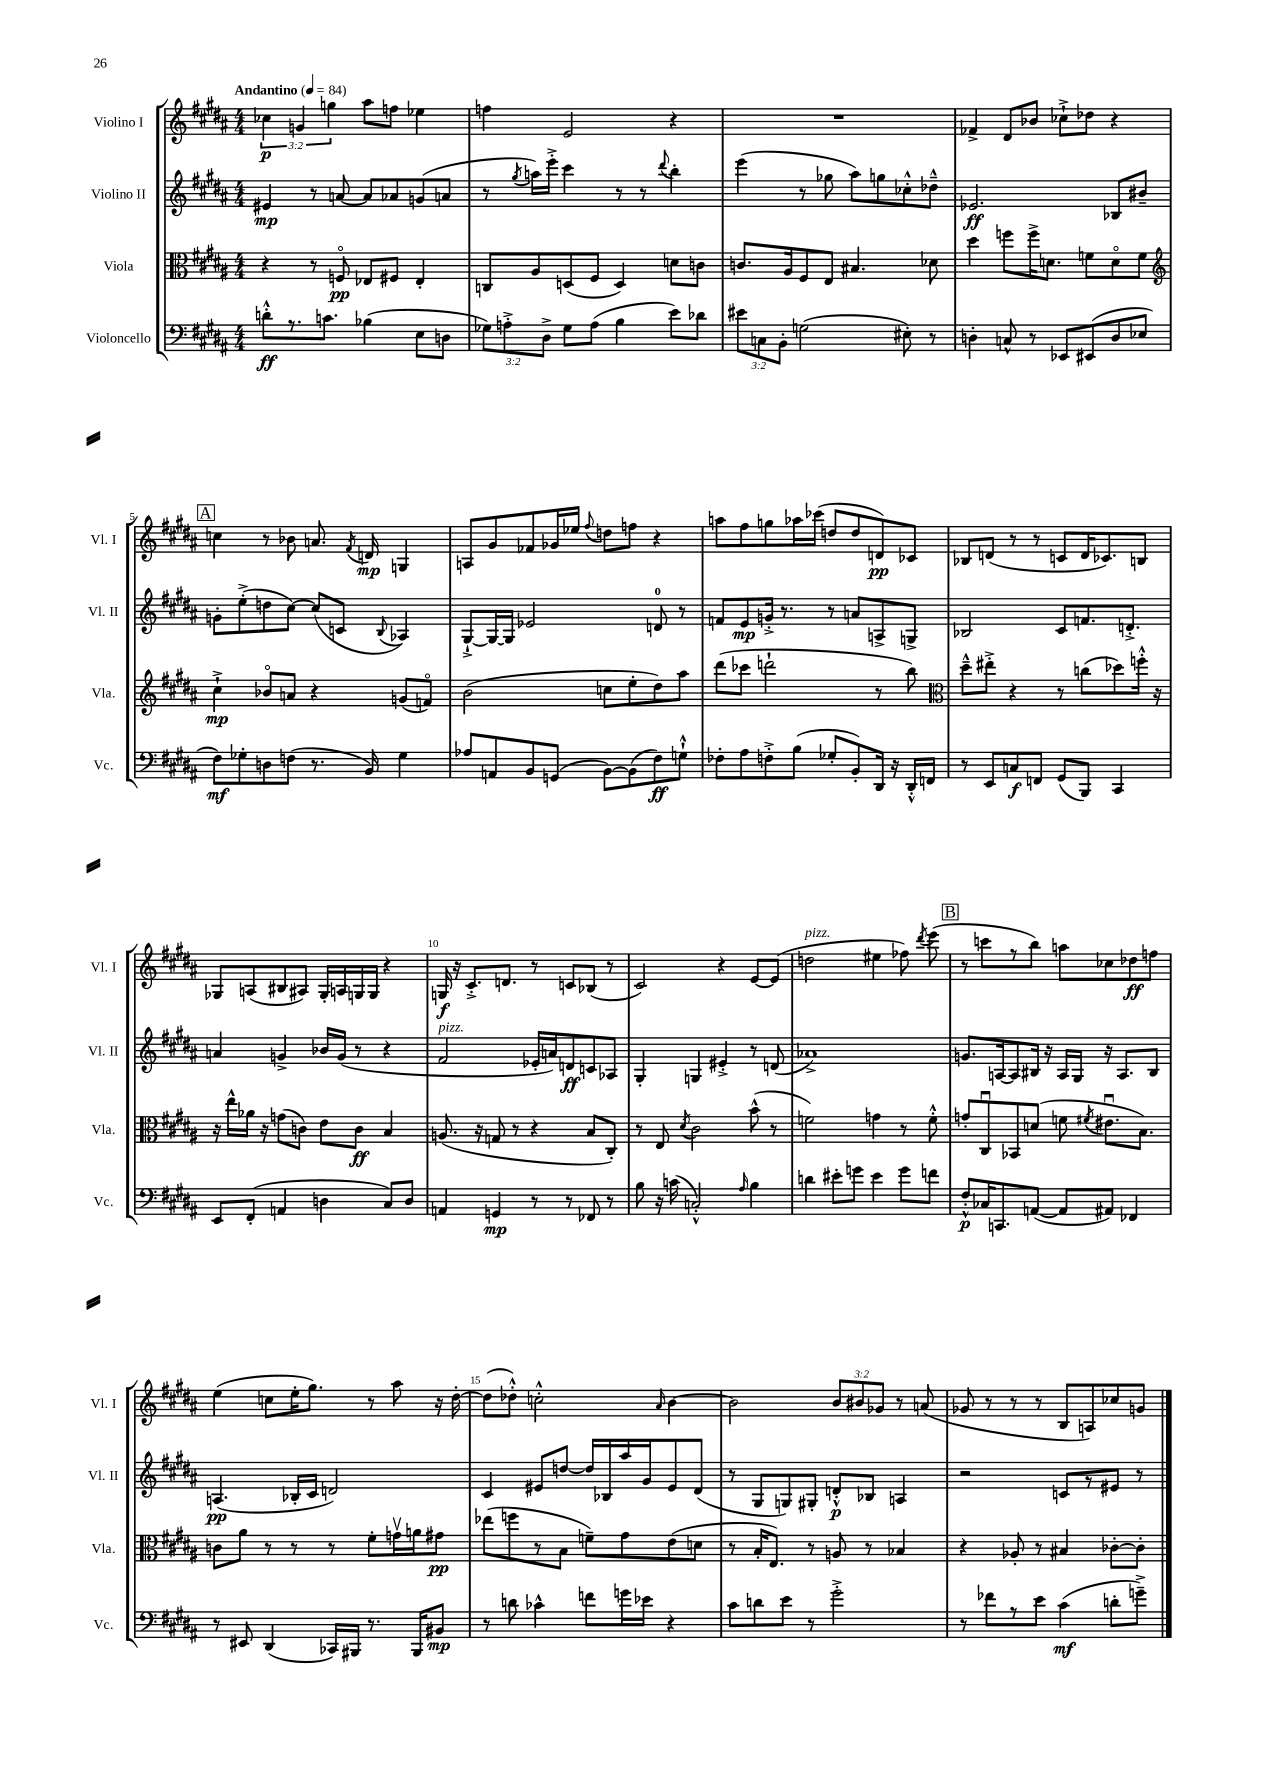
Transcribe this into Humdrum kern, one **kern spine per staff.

**kern	**dynam	**kern	**dynam	**kern	**dynam	**kern	**dynam
*part4	*part4	*part3	*part3	*part2	*part2	*part1	*part1
*staff4	*staff4	*staff3	*staff3	*staff2	*staff2	*staff1	*staff1
*I"Violoncello	*	*I"Viola	*	*I"Violino II	*	*I"Violino I	*
*I'Vc.	*	*I'Vla.	*	*I'Vl. II	*	*I'Vl. I	*
*clefF4	*	*clefC3	*	*clefG2	*	*clefG2	*
*k[f#c#g#d#a#]	*	*k[f#c#g#d#a#]	*	*k[f#c#g#d#a#]	*	*k[f#c#g#d#a#]	*
*M4/4	*	*M4/4	*	*M4/4	*	*M4/4	*
*MM84	*	*MM84	*	*MM84	*	*MM84	*
=1	=1	=1	=1	=1	=1	=1	=1
!	!	!	!	!	!	!LO:TX:a:B:t=Andantino	!
8dn'^^\L	ff	4r	.	4e#X/	mp	6cc-X\	p
8.r	.	.	.	.	.	.	.
.	.	.	.	.	.	6gn/	.
.	.	8r	.	8r	.	.	.
8.cn\J	.	.	.	.	.	.	.
.	.	.	.	.	.	6ggn\	.
.	.	8Fn/	pp	[8an/	.	.	.
(4B-X\	.	8E-X/L	.	8a/L]	.	8aa#\L	.
.	.	8F#X/J	.	8a-X/	.	8ffn\J	.
8E\L	.	4E-'/	.	(8gn/	.	4ee-X\	.
8Dn\J	.	.	.	8an/J	.	.	.
=2	=2	=2	=2	=2	=2	=2	=2
12G-X\L)	.	8Cn/L	.	8r	.	4ffn\	.
12An'^\	.	.	.	.	.	.	.
.	.	.	.	8qgg#/	.	.	.
.	.	8A#/	.	16aan\LL)	.	.	.
12D#^\J	.	.	.	.	.	.	.
.	.	.	.	16eee'^\JJ	.	.	.
8G-\L	.	(8Dn/	.	4ccc#\	.	2e/	.
(8A\J	.	8F#/J	.	.	.	.	.
4B\	.	4D/)	.	8r	.	.	.
.	.	.	.	8r	.	.	.
.	.	.	.	8qqddd#/	.	.	.
8e\L)	.	8dn\L	.	4bb'\	.	4r	.
8d-X\J	.	8cn\J	.	.	.	.	.
=3	=3	=3	=3	=3	=3	=3	=3
12e#X\L	.	8.cn/L	.	(4eee\	.	1r	.
12Cn\	.	.	.	.	.	.	.
12BB'\J	.	.	.	.	.	.	.
.	.	16A#/k	.	.	.	.	.
(2Gn\	.	8F#/	.	8r	.	.	.
.	.	8E/J	.	8gg-X\	.	.	.
.	.	4.B#X/	.	8aa#\L)	.	.	.
.	.	.	.	8ggn\	.	.	.
8E#X'\)	.	.	.	8cc-X'^^\	.	.	.
8r	.	8d-X\	.	8dd-X~^^\J	.	.	.
=4	=4	=4	=4	=4	=4	=4	=4
4Dn'\	.	4dd#\	.	2.e-X/	ff	4f-X^/	.
8Cn^^/	.	8ffn\L	.	.	.	8d#/L	.
8r	.	16ff^\K	.	.	.	8b-X/J	.
.	.	8.dn\J	.	.	.	.	.
8EE-X/L	.	.	.	.	.	8cc-X`^\L	.
(8EE#X/	.	8fn\L	.	.	.	8dd-X\J	.
8D/	.	8d\	.	8B-X/L	.	4r	.
8E-X/J	.	8f\J	.	8b#X~/J	.	.	.
!!LO:LB:g=z
!!LO:REH:place=s1:t=A
=5	=5	=5	=5	=5	=5	=5	=5
*	*	*clefG2	*	*	*	*	*
8F#\L)	mf	4cc#`^\	mp	8gn'\L	.	4ccn\	.
8G-X'\	.	.	.	(8ee'^\	.	.	.
8Dn\	.	8b-X/L	.	8ddn\	.	8r	.
(8Fn\J	.	8an/J	.	[8cc#\J)	.	8b-X\	.
8.r	.	4r	.	(8cc#/L]	.	8.an/	.
.	.	.	.	8cn/J	.	.	.
.	.	.	.	.	.	8qf#/	.
16BB/)	.	.	.	.	.	16dn/	mp
.	.	.	.	8qqB/	.	.	.
4G-\	.	(8gn/L	.	4A-X/)	.	4Gn/	.
.	.	8fn/J)	.	.	.	.	.
=6	=6	=6	=6	=6	=6	=6	=6
8A-X/L	.	(2b\	.	[8G#`^/L	.	8An/L	.
8AAn/	.	.	.	16G#/L_	.	8g#/	.
.	.	.	.	16G#/JJ]	.	.	.
8BB/	.	.	.	2e-X/	.	8f-X/	.
(8GGn/J	.	.	.	.	.	16g-X/L	.
.	.	.	.	.	.	16ee-X/JJ	.
.	.	.	.	.	.	8qqff#/	.
[8BB\L)	.	8ccn\L	.	.	.	8ddn\L	.
(8BB\]	.	8ee'\	.	.	.	8ffn\J	.
8F#\)	ff	8dd#\)	.	8dn/	.	4r	.
8Gn`^^\J	.	8aa#\J	.	8r	.	.	.
=7	=7	=7	=7	=7	=7	=7	=7
8F-X'\L	.	(8ddd#\L	.	8fn/L	.	8aan\L	.
8A#\	.	8ccc-X\J	.	8e/	mp	8ff#\	.
8Fn'^\	.	2dddn`\	.	16gn'^/Jk	.	8ggn\	.
.	.	.	.	8.r	.	.	.
(8B\J	.	.	.	.	.	16aa-X\L	.
.	.	.	.	.	.	(16ccc-X\JJ	.
8G-X'/L	.	.	.	8r	.	8ddn/L	.
8BB'/)	.	.	.	8an/L	.	8dd/	.
16DD#/Jk	.	8r	.	8An^/	.	8dn/)	pp
16r	.	.	.	.	.	.	.
16DD#'^^/LL	.	8bb\)	.	8Gn^/J	.	8c-X/J	.
16FFn/JJ	.	.	.	.	.	.	.
=8	=8	=8	=8	=8	=8	=8	=8
*	*	*clefC3	*	*	*	*	*
8r	.	8dd#~^^\L	.	2B-X/	.	8B-X/L	.
8EE/L	.	8ee#X'^\J	.	.	.	(8dn/J	.
8Cn/	f	4r	.	.	.	8r	.
8FFn/J	.	.	.	.	.	8r	.
(8GG#/L	.	8r	.	8c#/L	.	8cn/L	.
8BBB/J)	.	(8ccn\L	.	8.fn/	.	16d/K	.
.	.	.	.	.	.	8.c-X/)	.
4CC#/	.	8dd-X\)	.	.	.	.	.
.	.	.	.	8.dn'^/J	.	.	.
.	.	16ffn'^^\Jk	.	.	.	8Bn/J	.
.	.	16r	.	.	.	.	.
!!LO:LB:g=z
=9	=9	=9	=9	=9	=9	=9	=9
8EE/L	.	16r	.	4an/	.	8G-X/L	.
.	.	16ee^^\LL	.	.	.	.	.
(8FF#'/J	.	16a-X\JJ	.	.	.	(8An/	.
.	.	16r	.	.	.	.	.
4AAn/	.	(8gn\L	.	4gn^/	.	8B#X/	.
.	.	8cn\J)	.	.	.	8A#X/J)	.
4Dn\	.	8e\L	.	16b-X/LL	.	16G-'/LL	.
.	.	.	.	(16g/JJ	.	16An/	.
.	.	8c\J	ff	8r	.	16Gn/	.
.	.	.	.	.	.	16G/JJ	.
8C#/L)	.	4B/	.	4r	.	4r	.
8D/J	.	.	.	.	.	.	.
=10	=10	=10	=10	=10	=10	=10	=10
!	!	!	!	!LO:TX:a:i:t=pizz.	!	!	!
4AAn/	.	(8.An/	.	2f#/	.	16Gn/	f
.	.	.	.	.	.	16r	.
.	.	.	.	.	.	8.c#'^/L	.
.	.	16r	.	.	.	.	.
4GGn/	mp	8Gn/	.	.	.	.	.
.	.	.	.	.	.	8.dn/J	.
.	.	8r	.	.	.	.	.
8r	.	4r	.	16e-X'/LL	.	8r	.
.	.	.	.	16an/J)	.	.	.
8r	.	.	.	8dn/	ff	8cn/L	.
8FF-X/	.	8B/L	.	8cn/	.	(8B-X/J	.
8r	.	8C#'/J)	.	8A-X/J	.	8r	.
=11	=11	=11	=11	=11	=11	=11	=11
8B\	.	8r	.	4G#'/	.	2c#/)	.
16r	.	8E/	.	.	.	.	.
(16cn\	.	.	.	.	.	.	.
.	.	8qd#/	.	.	.	.	.
2Cn'^^/)	.	2c#\	.	4Gn/	.	.	.
.	.	.	.	4e#X'^/	.	4r	.
16qqA#/	.	.	.	.	.	.	.
4B\	.	(8b^^\	.	8r	.	[8e/L	.
.	.	8r	.	(8dn/	.	(8e/J]	.
=12	=12	=12	=12	=12	=12	=12	=12
!	!	!	!	!	!	!LO:TX:a:i:t=pizz.	!
4dn\	.	2fn\)	.	1a-X^)	.	2ddn\	.
8e#X'\L	.	.	.	.	.	.	.
8gn\J	.	.	.	.	.	.	.
4e#\	.	4gn\	.	.	.	4ee#X\	.
8g\L	.	8r	.	.	.	8ff-X\)	.
.	.	.	.	.	.	8qddd#/	.
8fn\J	.	8f'^^\	.	.	.	(8eee\	.
!!LO:REH:place=s1:t=B
=13	=13	=13	=13	=13	=13	=13	=13
8F#'^^/L	p	8gn'/L	.	8.gn/L	.	8r	.
16C-X/K	.	8C#u/	.	.	.	8cccn\L	.
8.CCn/	.	.	.	[16An/k	.	.	.
.	.	8BB-X/	.	8A/]	.	8r	.
([8AAn/J	.	(8dn/J	.	16B#X/Jk	.	8bb\J)	.
.	.	.	.	16r	.	.	.
8AA/L]	.	8fn\	.	16A/LL	.	8aan\L	.
.	.	.	.	16G#/JJ	.	.	.
.	.	8qf#X/	.	.	.	.	.
8AA#X/J)	.	8.e#Xu\L	.	16r	.	8cc-X\	.
.	.	.	.	8.A/L	.	.	.
4FF-X/	.	.	.	.	.	8dd-X\	ff
.	.	8.B\J)	.	.	.	.	.
.	.	.	.	8B#/J	.	8ffn\J	.
!!LO:LB:g=z
=14	=14	=14	=14	=14	=14	=14	=14
8r	.	8cn\L	.	(4.An/	pp	(4ee\	.
8EE#X/	.	8a#\J	.	.	.	.	.
(4DD#/	.	8r	.	.	.	8ccn\L	.
.	.	8r	.	16B-X'/LL	.	16ee'\K	.
.	.	.	.	16c#/JJ	.	8.gg#\J)	.
16CC-X/LL)	.	8r	.	2dn/)	.	.	.
16BBB#X/JJ	.	.	.	.	.	.	.
8.r	.	8f#'\L	.	.	.	8r	.
.	.	16gnv\L	.	.	.	8aa#\	.
16BBB#/KL	.	16an\J	.	.	.	.	.
8BB#X/J	mp	8g#X\J	pp	.	.	16r	.
.	.	.	.	.	.	[16dd#'\	.
=15	=15	=15	=15	=15	=15	=15	=15
8r	.	(8ee-X\L	.	4c#/	.	(8dd#\L]	.
8dn\	.	8ffn\	.	.	.	8dd-X'^^\J)	.
4c-X^^\	.	8r	.	8e#X/L	.	2ccn'^^\	.
.	.	8B\J	.	[8ddn/J	.	.	.
8fn\L	.	8fn~\L)	.	16dd/LL]	.	.	.
.	.	.	.	16B-X/	.	.	.
16gn\L	.	8g#\	.	16aa#/	.	.	.
16e-X\JJ	.	.	.	16g#/J	.	.	.
.	.	.	.	.	.	16qqa#/	.
4r	.	(8e\	.	8e#/	.	[4b\	.
.	.	8dn\J	.	(8d#/J	.	.	.
=16	=16	=16	=16	=16	=16	=16	=16
8c#\L	.	8r	.	8r	.	2b\]	.
8dn\	.	16B'/KL	.	8G#/L	.	.	.
.	.	8.E/J)	.	.	.	.	.
8e\J	.	.	.	8Gn/)	.	.	.
8r	.	8r	.	8G#X'/J	.	.	.
2g#'^\	.	8An/	.	8dn'^^/L	p	12b/L	.
.	.	.	.	.	.	12b#X/	.
.	.	8r	.	8B-X/J	.	.	.
.	.	.	.	.	.	12g-X/J	.
.	.	4B-X/	.	4An/	.	8r	.
.	.	.	.	.	.	(8an/	.
=17	=17	=17	=17	=17	=17	=17	=17
8r	.	4r	.	2r	.	8g-X/	.
8f-X\L	.	.	.	.	.	8r	.
8r	.	8A-X'/	.	.	.	8r	.
8e\J	.	8r	.	.	.	8r	.
(4c#\	mf	4B#X/	.	8cn/L	.	8B/L	.
.	.	.	.	8r	.	8An/)	.
8dn'\L	.	[8c-X'\L	.	8e#X/J	.	8cc-X/	.
8gn~^\J)	.	8c-'\J]	.	8r	.	8gn/J	.
==	==	==	==	==	==	==	==
*-	*-	*-	*-	*-	*-	*-	*-
